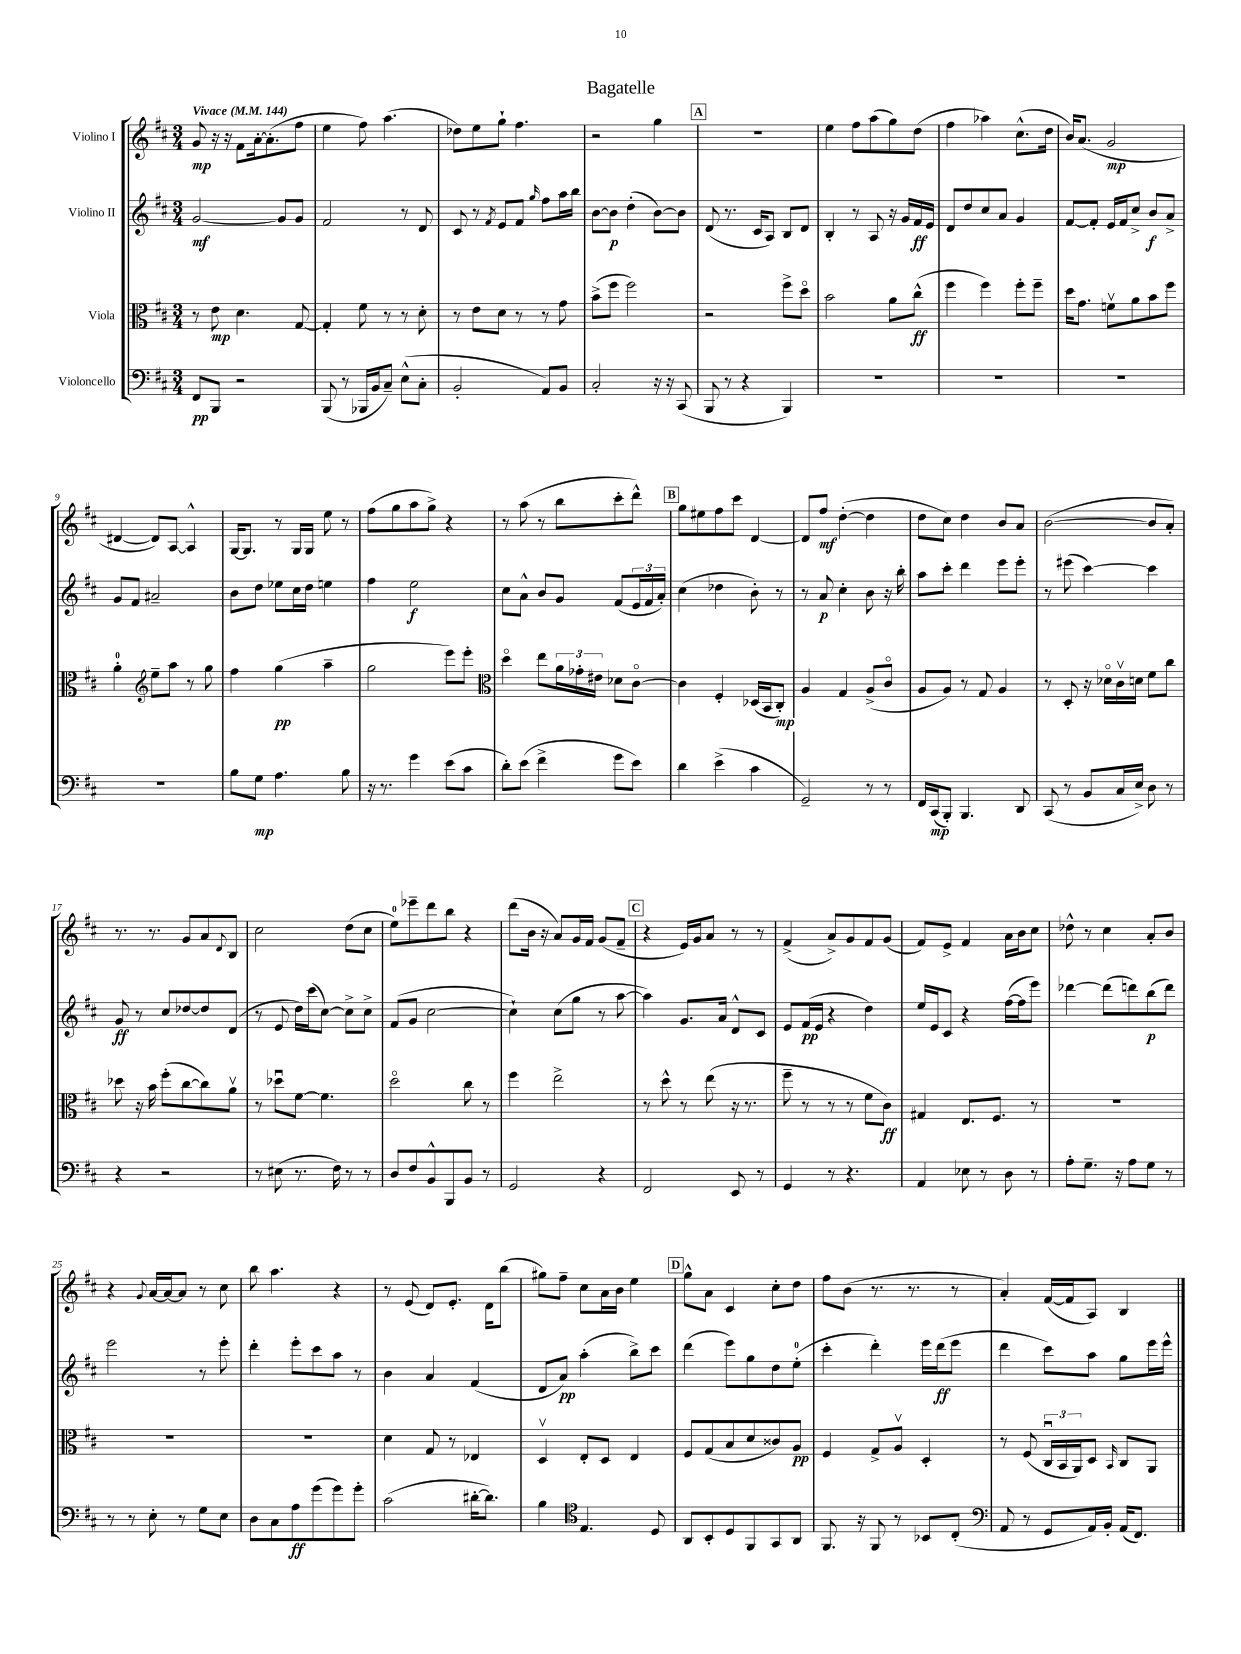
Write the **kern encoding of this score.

**kern	**dynam	**kern	**dynam	**kern	**dynam	**kern	**dynam
*part4	*part4	*part3	*part3	*part2	*part2	*part1	*part1
*staff4	*staff4	*staff3	*staff3	*staff2	*staff2	*staff1	*staff1
*I"Violoncello	*	*I"Viola	*	*I"Violino II	*	*I"Violino I	*
*clefF4	*	*clefC3	*	*clefG2	*	*clefG2	*
*k[f#c#]	*	*k[f#c#]	*	*k[f#c#]	*	*k[f#c#]	*
*M3/4	*	*M3/4	*	*M3/4	*	*M3/4	*
*MM144	*	*MM144	*	*MM144	*	*MM144	*
=1	=1	=1	=1	=1	=1	=1	=1
!	!	!	!	!	!	!LO:TX:a:B:t=Vivace	!
8FF#/L	pp	8r	.	[2g/	mf	8g/	mp
8BBB/J	.	8e\	mp	.	.	16r	.
.	.	.	.	.	.	16r	.
2r	.	4.d\	.	.	.	8f#\L	.
.	.	.	.	.	.	[16a'\k	.
.	.	.	.	.	.	(8.a'\]	.
.	.	.	.	8g/L]	.	.	.
.	.	[8G/	.	8g/J	.	8ff#\J	.
=2	=2	=2	=2	=2	=2	=2	=2
(8BBB/	.	4G'/]	.	2f#/	.	4ee\	.
8r	.	.	.	.	.	.	.
16BBB-X/LL	.	8f#\	.	.	.	8ff#\)	.
16BB/J	.	.	.	.	.	.	.
8C#~/J)	.	8r	.	.	.	(4.aa\	.
(8E^^\L	.	8r	.	8r	.	.	.
8C#'\J	.	8d'\	.	8d/	.	.	.
=3	=3	=3	=3	=3	=3	=3	=3
2BB'/	.	8r	.	8c#/	.	8dd-X\L)	.
.	.	8e\L	.	8r	.	8ee\	.
.	.	.	.	8qf#/	.	.	.
.	.	8d\J	.	8e/L	.	8gg`\J	.
.	.	8r	.	8f#/J	.	4.ff#\	.
.	.	.	.	16qqgg/	.	.	.
8AA/L)	.	8r	.	8ff#\L	.	.	.
8BB/J	.	8g\	.	16aa\L	.	.	.
.	.	.	.	16bb\JJ	.	.	.
=4	=4	=4	=4	=4	=4	=4	=4
2C#'/	.	(8b^\L	.	[8b\L	.	2r	.
.	.	8ff#\J	.	8b\J]	p	.	.
.	.	2ff#\)	.	(4dd'\	.	.	.
16r	.	.	.	[8b\L)	.	4gg\	.
16r	.	.	.	.	.	.	.
(8CC#/	.	.	.	8b\J]	.	.	.
!!LO:REH:place=s1:t=A
=5	=5	=5	=5	=5	=5	=5	=5
8BBB/	.	2r	.	(8d/	.	2.r	.
8r	.	.	.	8.r	.	.	.
4r	.	.	.	.	.	.	.
.	.	.	.	16c#/KL	.	.	.
.	.	.	.	8A/J)	.	.	.
4BBB/)	.	8ff#^\L	.	8B/L	.	.	.
.	.	8dd\J	.	8d/J	.	.	.
=6	=6	=6	=6	=6	=6	=6	=6
2.r	.	2b\	.	4B'/	.	4ee\	.
.	.	.	.	8r	.	8ff#\L	.
.	.	.	.	8A/	.	(8aa\	.
.	.	8a\L	.	16r	.	8gg\)	.
.	.	.	.	16g/LL	.	.	.
.	.	(8cc#^^\J	ff	16f#/	ff	(8dd\J	.
.	.	.	.	16e/JJ	.	.	.
=7	=7	=7	=7	=7	=7	=7	=7
2.r	.	4ff#\	.	8d/L	.	4ff#\	.
.	.	.	.	8dd/	.	.	.
.	.	4ff#\)	.	8cc#/	.	4aa-X\)	.
.	.	.	.	8a/J	.	.	.
.	.	8ff#'\L	.	4g/	.	(8.cc#^^\L	.
.	.	8ff#~\J	.	.	.	.	.
.	.	.	.	.	.	16dd\Jk	.
=8	=8	=8	=8	=8	=8	=8	=8
2.r	.	16dd\KL	.	[8f#/L	.	16b/KL)	.
.	.	8.g\J	.	.	.	(8.a/J	.
.	.	.	.	8f#'/J]	.	.	.
.	.	8fnv\L	.	16e/LL	.	2g/	mp
.	.	.	.	16f#/J	.	.	.
.	.	8a\	.	8cc#^/J	.	.	.
.	.	8b\	.	8b/L	f	.	.
.	.	8ff#\J	.	8a^/J	.	.	.
!!LO:LB:g=z
=9	=9	=9	=9	=9	=9	=9	=9
2.r	.	4a'\	.	8g/L	.	[4d#X/	.
.	.	.	.	8f#/J	.	.	.
*	*	*clefG2	*	*	*	*	*
.	.	8ee~\L	.	2a#X~/	.	8d#/L])	.
.	.	8aa\J	.	.	.	[8A/J	.
.	.	8r	.	.	.	4A^^/]	.
.	.	8gg\	.	.	.	.	.
=10	=10	=10	=10	=10	=10	=10	=10
8B\L	.	4ff#\	.	8b\L	.	[16G/KL	.
.	.	.	.	.	.	8.G/J]	.
8G\J	mp	.	.	8dd\J	.	.	.
4.A\	.	(4gg\	pp	8ee-X\L	.	8r	.
.	.	.	.	16cc#\L	.	16G/LL	.
.	.	.	.	16dd\JJ	.	16G/JJ	.
.	.	4aa~\	.	4een\	.	8ee\	.
8B\	.	.	.	.	.	8r	.
=11	=11	=11	=11	=11	=11	=11	=11
16r	.	2gg\	.	4ff#\	.	(8ff#\L	.
8.r	.	.	.	.	.	.	.
.	.	.	.	.	.	8gg\	.
4g\	.	.	.	2ee\	f	8aa\	.
.	.	.	.	.	.	8gg^\J)	.
(8e\L	.	8eee\L)	.	.	.	4r	.
8c#\J	.	8eee'\J	.	.	.	.	.
=12	=12	=12	=12	=12	=12	=12	=12
*	*	*clefC3	*	*	*	*	*
8d'\L)	.	4dd\	.	8cc#\L	.	8r	.
(8e\J	.	.	.	8a^^\J	.	(8aa\	.
4f#^\	.	8ee\L	.	8b/L	.	8r	.
.	.	24a\L	.	8g/J	.	8bb\L	.
.	.	24g-X'\	.	.	.	.	.
.	.	24e#X\JJ	.	.	.	.	.
8g\L	.	8d-X\L	.	(8f#/L	.	8ccc#'\	.
8e\J)	.	[8c#\J	.	24e/L	.	8ddd^^\J)	.
.	.	.	.	24f#/	.	.	.
.	.	.	.	24a'/JJ)	.	.	.
!!LO:REH:place=s1:t=B
=13	=13	=13	=13	=13	=13	=13	=13
4d\	.	4c#\]	.	(4cc#\	.	8gg\L	.
.	.	.	.	.	.	8ee#X\	.
(4e^\	.	4F#'/	.	4dd-X\	.	8ff#\	.
.	.	.	.	.	.	8ccc#\J	.
4c#\	.	(16D-X/LL	.	8b'\)	.	[4d/	.
.	.	16BB/J	.	.	.	.	.
.	.	8C#'/J)	mp	8r	.	.	.
=14	=14	=14	=14	=14	=14	=14	=14
2GG~/)	.	4A/	.	8r	.	8d/L]	.
.	.	.	.	8a/	p	8ff#/J	mf
.	.	4G/	.	4cc#'\	.	([4dd'\	.
8r	.	(8A^/L	.	8b\	.	4dd\]	.
8r	.	8c#/J	.	16r	.	.	.
.	.	.	.	16bb'\	.	.	.
=15	=15	=15	=15	=15	=15	=15	=15
16FF#/LL	.	8A/L	.	8aa\L	.	8dd\L	.
(16CC#/J	mp	.	.	.	.	.	.
8BBB'/J)	.	8A/J)	.	8ccc#'\J	.	8cc#\J)	.
4.BBB/	.	8r	.	4ddd\	.	4dd\	.
.	.	8G/	.	.	.	.	.
.	.	4A/	.	8eee\L	.	8b/L	.
8DD/	.	.	.	8eee'\J	.	8a/J	.
=16	=16	=16	=16	=16	=16	=16	=16
(8CC#/	.	8r	.	8r	.	([2b\	.
8r	.	8D'/	.	(8eee#X\	.	.	.
8BB/L	.	16r	.	[4ccc#\)	.	.	.
.	.	16d-X\LL	.	.	.	.	.
16C#/L	.	16c#v\	.	.	.	.	.
16E^/JJ)	.	16dn\JJ	.	.	.	.	.
8D\	.	8f#\L	.	4ccc#\]	.	8b/L]	.
8r	.	8cc#\J	.	.	.	8a'/J)	.
!!LO:LB:g=z
=17	=17	=17	=17	=17	=17	=17	=17
4r	.	8dd-X\	.	8g/	ff	8.r	.
.	.	16r	.	8r	.	.	.
.	.	16b\	.	.	.	8.r	.
2r	.	(8ff#'\L	.	8cc#/L	.	.	.
.	.	[8cc#\	.	[8dd-X/	.	8g/L	.
.	.	8cc#\])	.	8dd-/]	.	8a/	.
.	.	.	.	.	.	8qqd/	.
.	.	8av\J	.	(8d/J	.	8B/J	.
=18	=18	=18	=18	=18	=18	=18	=18
8r	.	8r	.	8r	.	2cc#\	.
(8E#X\	.	8dd-Xu\L	.	8e/	.	.	.
8.r	.	[8f#\J	.	16dd\LL)	.	.	.
.	.	.	.	(16ccc#\J	.	.	.
.	.	4.f#\]	.	[8cc#\J)	.	.	.
16F#\)	.	.	.	.	.	.	.
8r	.	.	.	8cc#^\L]	.	(8dd\L	.
8r	.	.	.	8cc#^\J	.	8cc#\J	.
=19	=19	=19	=19	=19	=19	=19	=19
8D/L	.	2dd\	.	(8f#/L	.	8ee\L)	.
8F#/	.	.	.	8g/J	.	8eee-X~\	.
8BB^^/	.	.	.	[2cc#\	.	8ddd\	.
8BBB/	.	.	.	.	.	8bb\J	.
8BB/J	.	8cc#\	.	.	.	4r	.
8r	.	8r	.	.	.	.	.
=20	=20	=20	=20	=20	=20	=20	=20
2GG/	.	4ff#\	.	4cc#`\])	.	(8ddd\L	.
.	.	.	.	.	.	16b\Jk	.
.	.	.	.	.	.	16r	.
.	.	2ee^\	.	(8cc#\L	.	8a/L)	.
.	.	.	.	8gg\J	.	16g/L	.
.	.	.	.	.	.	16f#/JJ	.
4r	.	.	.	8r	.	(8g/L	.
.	.	.	.	[8aa\	.	8f#~/J	.
!!LO:REH:place=s1:t=C
=21	=21	=21	=21	=21	=21	=21	=21
2FF#/	.	8r	.	4aa\])	.	4r	.
.	.	8dd^^\	.	.	.	.	.
.	.	8r	.	8.g/L	.	16e/LL)	.
.	.	.	.	.	.	16g/J	.
.	.	(8ee\	.	.	.	8a/J	.
.	.	.	.	16a/Jk	.	.	.
8EE/	.	16r	.	8d^^/L	.	8r	.
.	.	8.r	.	.	.	.	.
8r	.	.	.	8c#/J	.	8r	.
=22	=22	=22	=22	=22	=22	=22	=22
4GG/	.	8ff#~\	.	8e/L	.	(4f#^/	.
.	.	8r	.	(16f#/L	pp	.	.
.	.	.	.	16e/JJ	.	.	.
8r	.	8r	.	4r	.	8a^/L)	.
4.r	.	8r	.	.	.	8g/	.
.	.	8f#\L	.	4dd\)	.	8f#/	.
.	.	8c#\J)	ff	.	.	(8g/J	.
=23	=23	=23	=23	=23	=23	=23	=23
4AA/	.	4G#X/	.	16ee/LL	.	8f#/L)	.
.	.	.	.	16e/J	.	.	.
.	.	.	.	8c#/J	.	8e^/J	.
8E-X\	.	8.E/L	.	4r	.	4f#/	.
8r	.	.	.	.	.	.	.
.	.	8.F#/J	.	.	.	.	.
8D\	.	.	.	([16ff#\LL	.	16a\LL	.
.	.	.	.	16ff#\J]	.	16b\J	.
8r	.	8r	.	8eee\J)	.	8cc#\J	.
=24	=24	=24	=24	=24	=24	=24	=24
8A'\L	.	2.r	.	[4ddd-X\	.	8dd-X^^\	.
8.G~\J	.	.	.	.	.	8r	.
.	.	.	.	(8ddd-\L]	.	4cc#\	.
16r	.	.	.	.	.	.	.
8A\L	.	.	.	8dddn\)	.	.	.
8G\J	.	.	.	(8bb\	p	8a'/L	.
8r	.	.	.	8ddd\J)	.	8b/J	.
!!LO:LB:g=z
=25	=25	=25	=25	=25	=25	=25	=25
8r	.	2.r	.	2eee\	.	4r	.
8r	.	.	.	.	.	.	.
.	.	.	.	.	.	8qqg/	.
8E'\	.	.	.	.	.	[16a/LL	.
.	.	.	.	.	.	16a/J_	.
8r	.	.	.	.	.	8a/J]	.
8G\L	.	.	.	8r	.	8r	.
8E\J	.	.	.	8eee'\	.	8cc#\	.
=26	=26	=26	=26	=26	=26	=26	=26
8D\L	.	2.r	.	4ddd'\	.	8bb\	.
8C#\	.	.	.	.	.	4.aa\	.
8A\	ff	.	.	8eee'\L	.	.	.
(8g\	.	.	.	8ccc#\	.	.	.
8g\)	.	.	.	8aa\J	.	4r	.
8g'\J	.	.	.	8r	.	.	.
=27	=27	=27	=27	=27	=27	=27	=27
(2c#\	.	4d\	.	4b\	.	8r	.
.	.	.	.	.	.	(8e/	.
.	.	8G/	.	4a/	.	8d/L)	.
.	.	8r	.	.	.	8.e'/J	.
[16d#X'\KL	.	4E-X/	.	(4f#/	.	.	.
8.d#\J])	.	.	.	.	.	16d\KL	.
.	.	.	.	.	.	(8bb\J	.
=28	=28	=28	=28	=28	=28	=28	=28
4B\	.	4Dv/	.	8d/L	.	8gg#X\L)	.
.	.	.	.	8a/J)	pp	8ff#~\J	.
*clefC4	*	*	*	*	*	*	*
4.E/	.	8E'/L	.	(4aa'\	.	8cc#\L	.
.	.	8D/J	.	.	.	16a\L	.
.	.	.	.	.	.	16b\JJ	.
.	.	4E/	.	8bb^\L)	.	4ee\	.
8D/	.	.	.	8ccc#\J	.	.	.
!!LO:REH:place=s1:t=D
=29	=29	=29	=29	=29	=29	=29	=29
8AA/L	.	8F#/L	.	(4ddd\	.	8gg^^\L	.
8BB'/	.	(8G/	.	.	.	8a\J	.
8D/	.	8B/	.	8eee\L)	.	4c#/	.
8FF#/	.	8d/	.	8gg\	.	.	.
8GG/	.	8c##X/)	.	8dd\	.	8cc#'\L	.
8AA/J	.	8A/J	pp	(8ee'\J	.	8dd\J	.
=30	=30	=30	=30	=30	=30	=30	=30
8.FF#/	.	4F#/	.	4ccc#'\	.	8ff#\L	.
.	.	.	.	.	.	(8b\J	.
16r	.	.	.	.	.	.	.
8FF#/	.	8G^/L	.	4ddd'\)	.	8.r	.
8r	.	8Av/J	.	.	.	.	.
.	.	.	.	.	.	8.r	.
8BB-X/L	.	4D'/	.	16eee\LL	.	.	.
.	.	.	.	(16ddd\J	ff	.	.
(8C#'/J	.	.	.	8eee\J	.	8r	.
=31	=31	=31	=31	=31	=31	=31	=31
*clefF4	*	*	*	*	*	*	*
8AA/	.	8r	.	4ddd\	.	4a'/)	.
8r	.	(8F#/	.	.	.	.	.
8GG/L	.	24C#u/LL	.	8ccc#\L)	.	([16f#/LL	.
.	.	24BB/	.	.	.	.	.
.	.	.	.	.	.	16f#/J]	.
.	.	24AA/J)	.	.	.	.	.
16AA/L)	.	8D/J	.	8aa\J	.	8A/J)	.
16BB'/JJ	.	.	.	.	.	.	.
.	.	16qqBB/	.	.	.	.	.
(16AA/KL	.	8C#/L	.	8gg\L	.	4B/	.
8.FF#/J)	.	.	.	.	.	.	.
.	.	8AA/J	.	16eee\L	.	.	.
.	.	.	.	16eee^^\JJ	.	.	.
==	==	==	==	==	==	==	==
*-	*-	*-	*-	*-	*-	*-	*-
